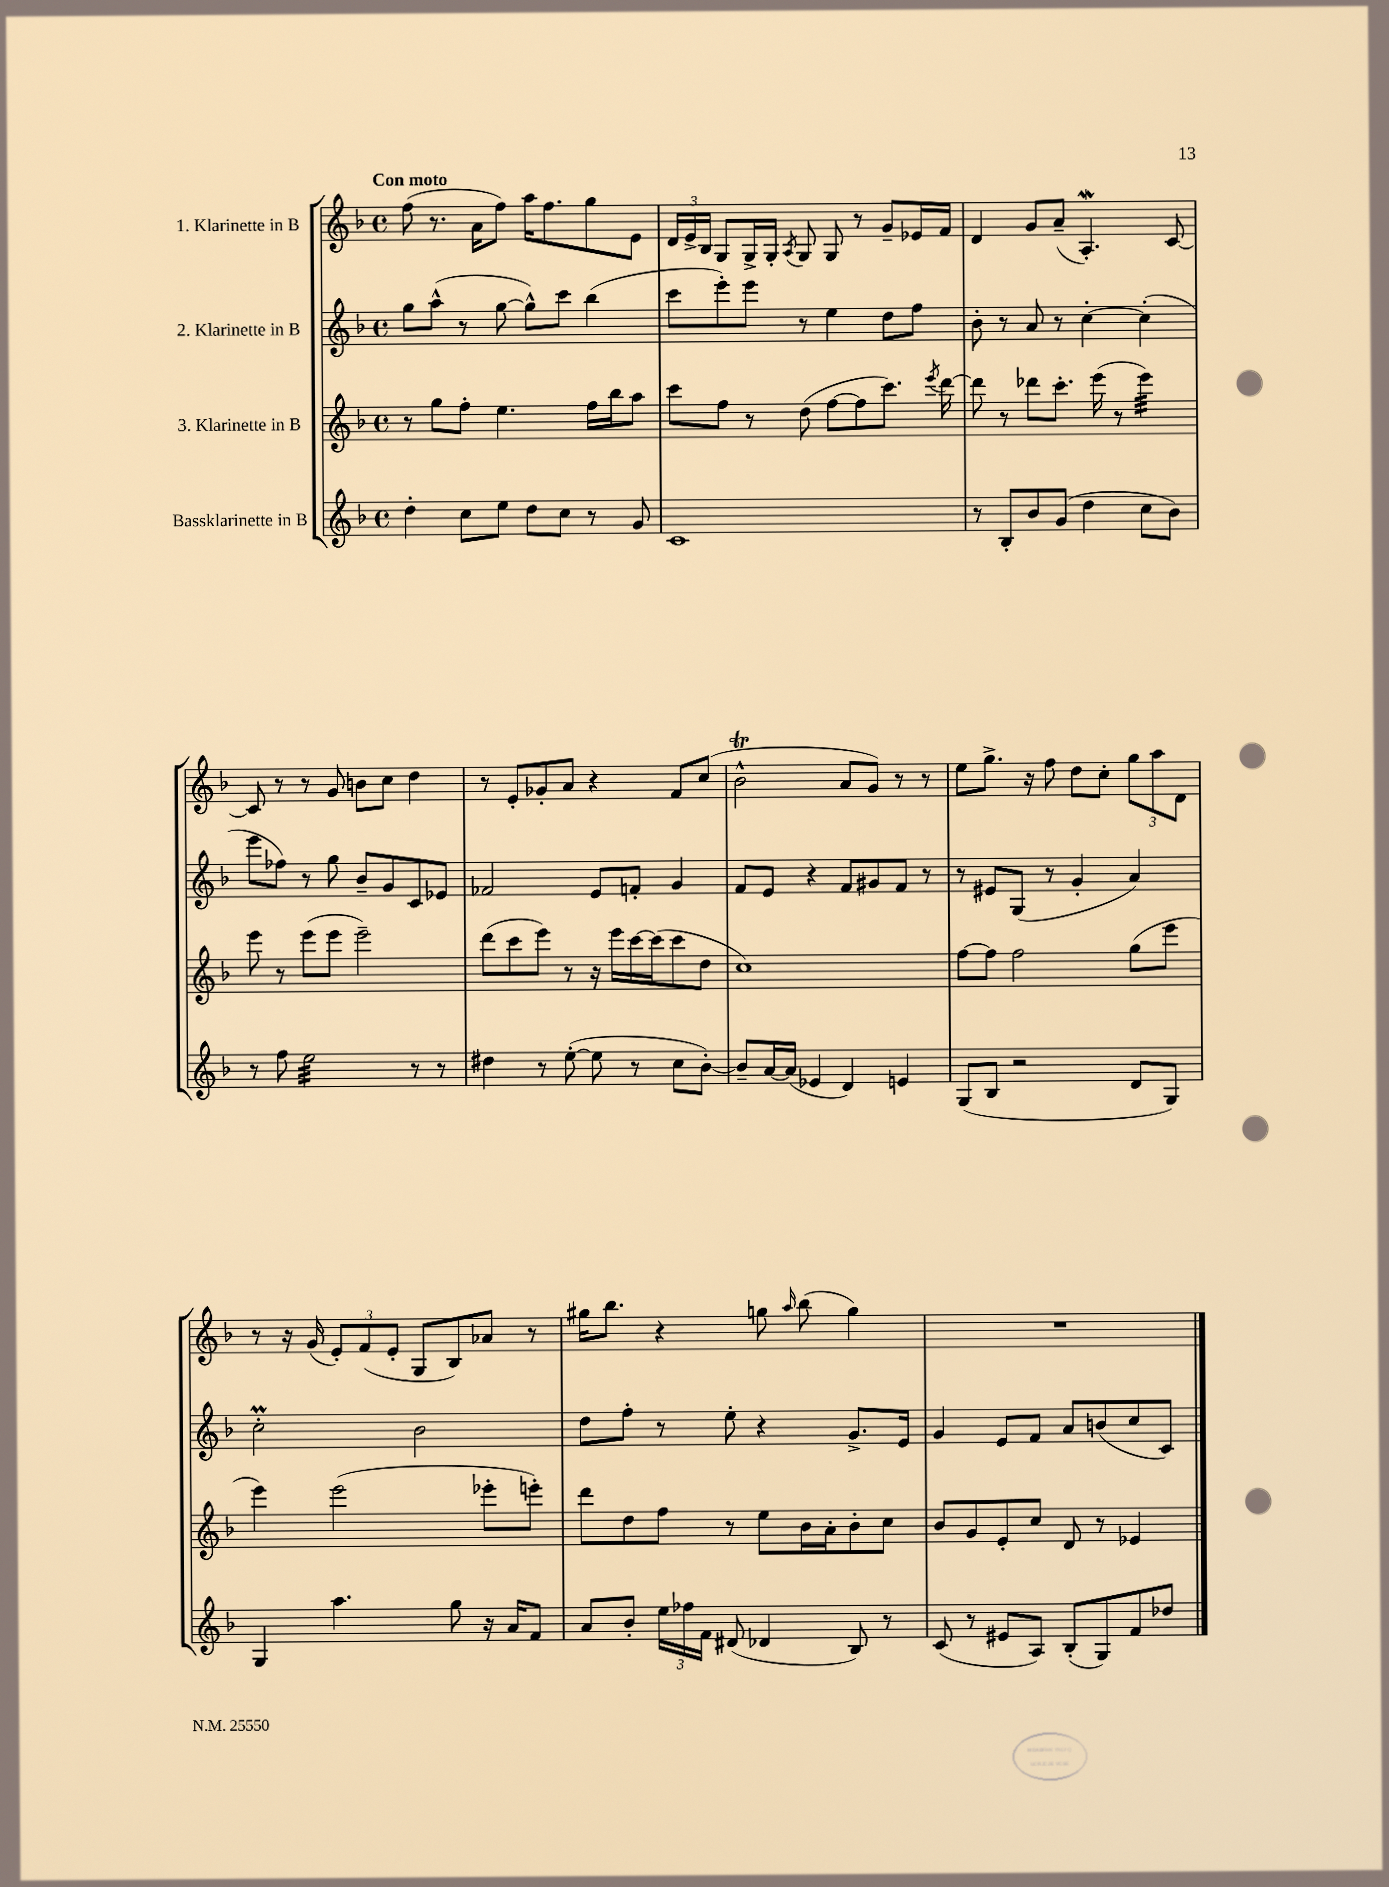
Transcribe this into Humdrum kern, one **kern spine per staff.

**kern	**kern	**kern	**kern
*staff4	*staff3	*staff2	*staff1
*clefG2	*clefG2	*clefG2	*clefG2
*k[b-]	*k[b-]	*k[b-]	*k[b-]
*M4/4	*M4/4	*M4/4	*M4/4
*met(c)	*met(c)	*met(c)	*met(c)
4dd'	8r	8gg	(8ff
.	8gg	(8aa^^	8.r
8cc	8ff'	8r	.
.	.	.	16a
8ee	4.ee	[8gg	8ff)
8dd	.	8gg^^])	16aa
.	.	.	8.ff
8cc	.	8ccc	.
8r	16ff	(4bb-	8gg
.	16bb-	.	.
8g	8aa	.	8e
=	=	=	=
1c	8ccc	8ccc	24d
.	.	.	24e^
.	.	.	24B-
.	8ff	8eee')	8G
.	8r	8eee	16G^
.	.	.	16G'
.	.	.	8qA
.	(8dd	8r	8G
.	[8ff	4ee	8G
.	8ff]	.	8r
.	8.ccc)	8dd	8g~
.	.	8ff	16e-
.	8qeee	.	.
.	[16ddd	.	16f
=	=	=	=
8r	8ddd]	8b-'	4d
8B-'	8r	8r	.
8b-	8ddd-	8a	8g
(8g	8.ccc'	8r	(8a~
4dd	.	[4cc'	4.A')
.	(16eee	.	.
.	8r	.	.
8cc	4eee)	(4cc']	.
8b-)	.	.	[8c
=	=	=	=
8r	8eee	8eee	8c]
8ff	8r	8ff-)	8r
2ee	(8eee	8r	8r
.	8eee	8gg	8g
.	2eee~)	8b-~	8b
.	.	8g	8cc
8r	.	8c	4dd
8r	.	8e-	.
=	=	=	=
4dd#	(8ddd	2f-	8r
.	8ccc	.	8e'
8r	8eee)	.	8g-'
([8ee'	8r	.	8a
8ee]	16r	8e	4r
.	16eee	.	.
8r	[16ccc	8f'	.
.	(16ccc]	.	.
8cc	8ccc	4g	8f
[8b-')	8dd	.	(8cc
=	=	=	=
8b-~]	1cc)	8f	2b-^^
[16a	.	8e	.
(16a]	.	.	.
4e-	.	4r	.
4d)	.	8f	8a
.	.	8g#	8g)
4e	.	8f	8r
.	.	8r	8r
=	=	=	=
(8G	[8ff	8r	8ee
8B-	8ff]	8e#	8.gg^
2r	2ff	(8G	.
.	.	.	16r
.	.	8r	8ff
.	.	4g'	8dd
.	.	.	8cc'
8d	(8gg	4a)	12gg
.	.	.	12aa
8G)	8eee	.	.
.	.	.	12d
=	=	=	=
4G	4eee)	2cc'	8r
.	.	.	16r
.	.	.	(16g
4.aa	(2eee	.	12e')
.	.	.	(12f
.	.	.	12e'
.	.	2b-	8G
8gg	.	.	8B-)
16r	8eee-'	.	8a-
16a	.	.	.
8f	8eee')	.	8r
=	=	=	=
8a	8ddd	8dd	16gg#
.	.	.	8.bb-
8b-'	8dd	8ff'	.
24ee	8ff	8r	4r
24ff-	.	.	.
24f	.	.	.
(8d#	8r	8ee'	.
4d-	8ee	4r	8gg
.	.	.	16qqaa
.	16b-	.	(8bb-
.	16a'	.	.
8B-)	8b-'	8.g^	4gg)
8r	8cc	.	.
.	.	16e	.
=	=	=	=
(8c	8b-	4g	1r
8r	8g	.	.
8e#	8e'	8e	.
8A)	8cc	8f	.
(8B-'	8d	8a	.
8G)	8r	(8b	.
8f	4e-	8cc	.
8dd-	.	8c)	.
==	==	==	==
*-	*-	*-	*-
